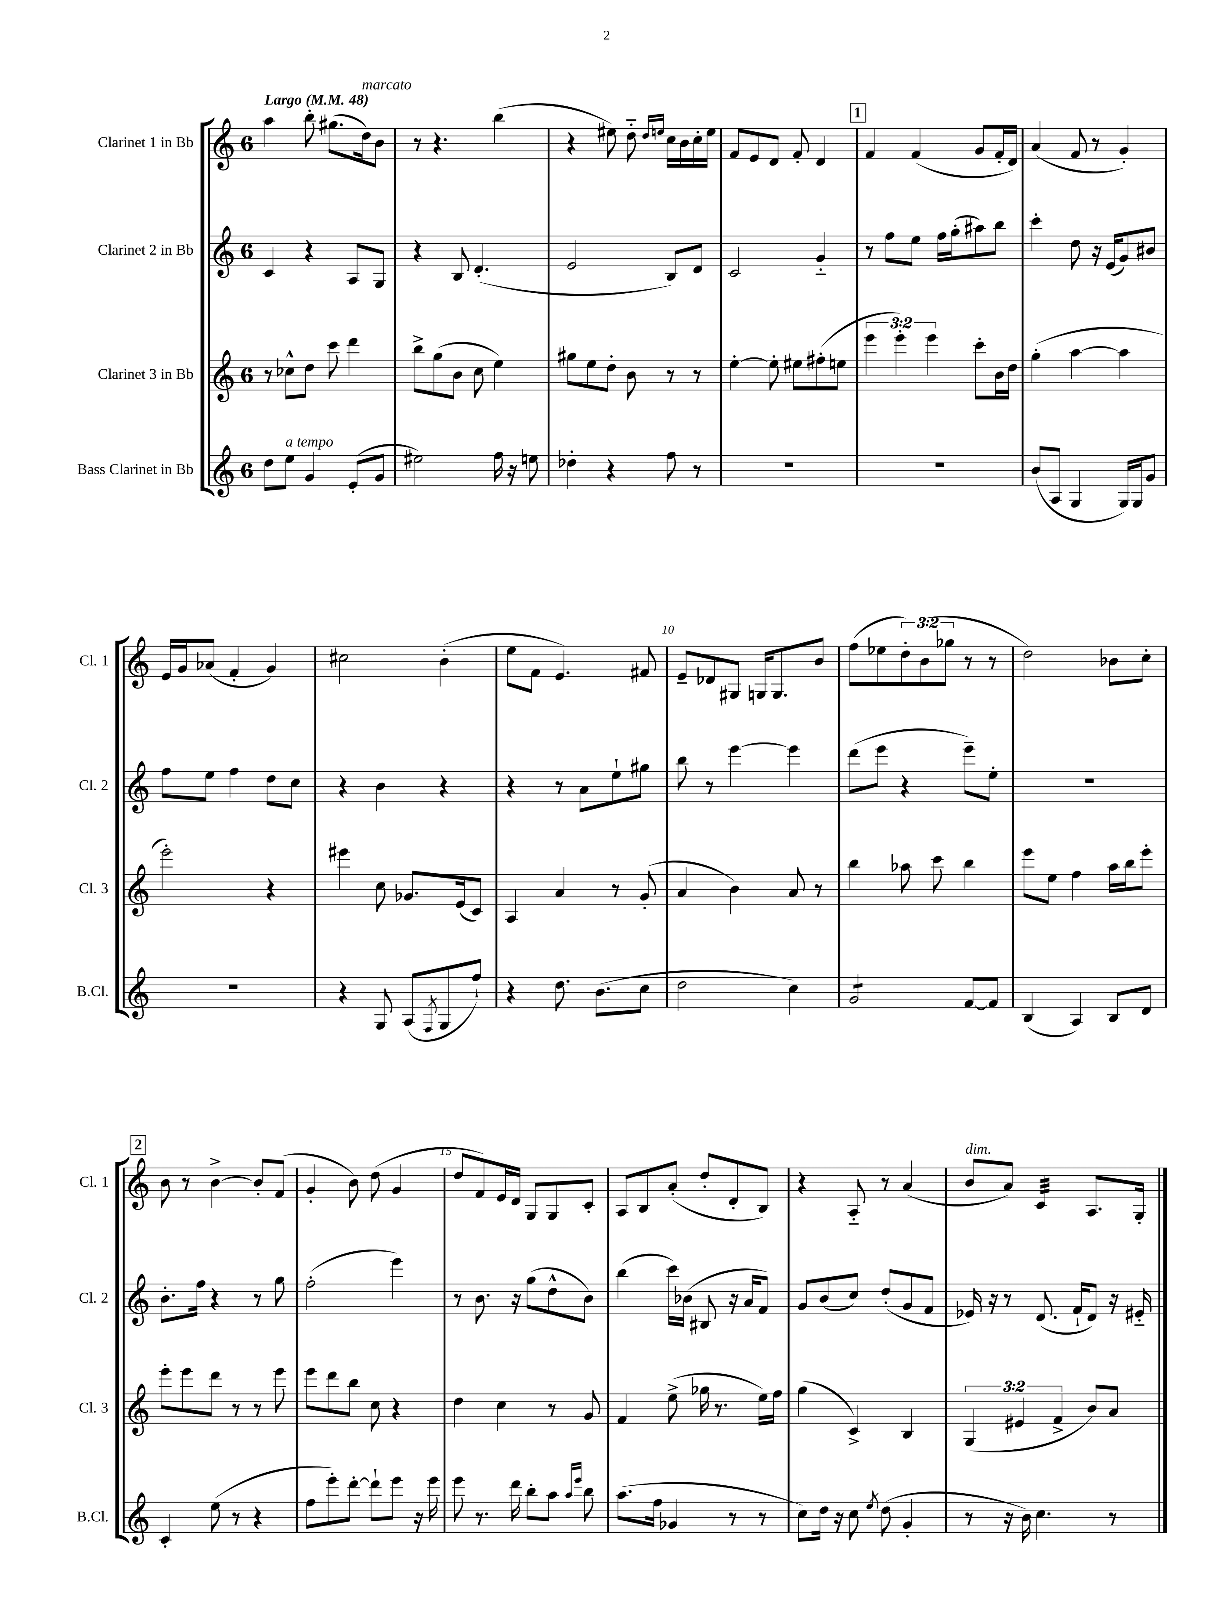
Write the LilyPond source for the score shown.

<<
\new StaffGroup <<
\new Staff = "s0" \with { instrumentName = "Clarinet 1 in Bb" shortInstrumentName = "Cl. 1" } {
    \clef treble \key c \major \once \override Staff.TimeSignature.style = #'single-digit \time 6/8 \override Staff.TupletNumber.text = #tuplet-number::calc-fraction-text \tempo "Largo" 4 = 48
    a''4 b''8-. gis''8.( d''16^\markup { \italic "marcato" }) b'8 |
    r8 r4. b''4( |
    r4 eis''8) d''8-_ \grace { d''16 e''16 } c''16 b'16 c''16-. e''16 |
    f'8 e'8 d'8 f'8-. d'4 |
    \mark \markup { \box "1" } f'4 f'4( g'8 f'16-. d'16) |
    a'4( f'8 r8 g'4-.) |
    e'16 g'16 aes'8( f'4-. g'4) |
    cis''2 b'4-.( |
    e''8 f'8 e'4.) fis'8 |
    e'8-- des'8 gis8 g16 g8. b'8 |
    f''8( ees''8 \tuplet 3/2 { d''8-.) b'8( ges''8 } r8 r8 |
    d''2) bes'8 c''8-. |
    \mark \markup { \box "2" } b'8 r8 b'4~-> b'8-. f'8( |
    g'4-. b'8) d''8( g'4 |
    d''8 f'8) e'16 d'16 g8 g8 c'8-. |
    a8 b8 a'8-.( d''8-. d'8-. b8) |
    r4 a8-_ r8 a'4( |
    b'8^\markup { \italic "dim." } a'8) c'4:32 a8. g16-. \bar "|." |
}
\new Staff = "s1" \with { instrumentName = "Clarinet 2 in Bb" shortInstrumentName = "Cl. 2" } {
    \clef treble \key c \major \once \override Staff.TimeSignature.style = #'single-digit \time 6/8
    c'4 r4 a8 g8 |
    r4 b8 d'4.-.( |
    e'2 b8) d'8 |
    c'2 g'4-_ |
    \mark \markup { \box "1" } r8 f''8 e''8 f''16 g''16-.( ais''8) b''8 |
    c'''4-. d''8 r16 e'16( g'8) bis'8 |
    f''8 e''8 f''4 d''8 c''8 |
    r4 b'4 r4 |
    r4 r8 a'8 e''8-! gis''8 |
    b''8 r8 e'''4~ e'''4 |
    d'''8( e'''8 r4 e'''8--) e''8-. |
    R2. |
    \mark \markup { \box "2" } b'8.-. f''16 r4 r8 g''8 |
    f''2-.( e'''4) |
    r8 b'8. r16 g''8( d''8-^ b'8) |
    b''4( c'''16) bes'16( bis8 r16 a'16 f'8) |
    g'8 b'8( c''8) d''8-.( g'8 f'8 |
    ees'16) r16 r8 d'8.( f'16-! d'8) r16 eis'16-_ \bar "|." |
}
\new Staff = "s2" \with { instrumentName = "Clarinet 3 in Bb" shortInstrumentName = "Cl. 3" } {
    \clef treble \key c \major \once \override Staff.TimeSignature.style = #'single-digit \time 6/8 \override Staff.TupletNumber.text = #tuplet-number::calc-fraction-text
    r8 ces''8-^ d''8 c'''8 d'''4 |
    b''8-> g''8( b'8 c''8 e''4) |
    gis''8 e''8 d''8-. b'8 r8 r8 |
    e''4~-. e''8-. eis''8 fis''8-.( e''8 |
    \mark \markup { \box "1" } \tuplet 3/2 { e'''4 e'''4-.) e'''4 } c'''8-. b'16 d''16 |
    g''4-.( a''4~ a''4 |
    e'''2-.) r4 |
    eis'''4 c''8 ges'8. e'16( c'8) |
    a4 a'4 r8 g'8-.( |
    a'4 b'4) a'8 r8 |
    b''4 aes''8 c'''8 b''4 |
    e'''8 e''8 f''4 a''16 b''16 e'''8-. |
    \mark \markup { \box "2" } e'''8-. e'''8 d'''8 r8 r8 e'''8 |
    e'''8 d'''8 b''8 c''8 r4 |
    d''4 c''4 r8 g'8 |
    f'4 e''8->( ges''16 r8. e''16) f''16 |
    g''4( c'4->) b4 |
    \tuplet 3/2 { g4( eis'4 f'4-> } b'8) a'8 \bar "|." |
}
\new Staff = "s3" \with { instrumentName = "Bass Clarinet in Bb" shortInstrumentName = "B.Cl." } {
    \clef treble \key c \major \once \override Staff.TimeSignature.style = #'single-digit \time 6/8
    d''8 e''8^\markup { \italic "a tempo" } g'4 e'8-.( g'8 |
    eis''2) f''16 r16 e''8 |
    des''4-. r4 f''8 r8 |
    R2. |
    \mark \markup { \box "1" } R2. |
    b'8( a8 g4 g16) g16 g'8 |
    R2. |
    r4 g8 a8( \acciaccatura { f8 } g8 f''8-!) |
    r4 d''8. b'8.( c''8 |
    d''2 c''4) |
    g'2:8 f'8~ f'8 |
    b4( a4) b8 d'8 |
    \mark \markup { \box "2" } c'4-. e''8( r8 r4 |
    f''8 e'''8-.) d'''8~-. d'''8-! e'''8 r16 e'''16 |
    e'''8 r8. d'''16 b''8-. a''8 \grace { a''16 e'''16 } b''8 |
    a''8.( f''16 ges'4 r8 r8 |
    c''8) d''16 r16 c''8 \acciaccatura { e''8 } d''8( g'4-. |
    r8 r16 b'16) c''4. r8 \bar "|." |
}
>>
>>
\layout { \context { \Score \override BarNumber.break-visibility = ##(#f #t #t) barNumberVisibility = #(every-nth-bar-number-visible 5) } }
